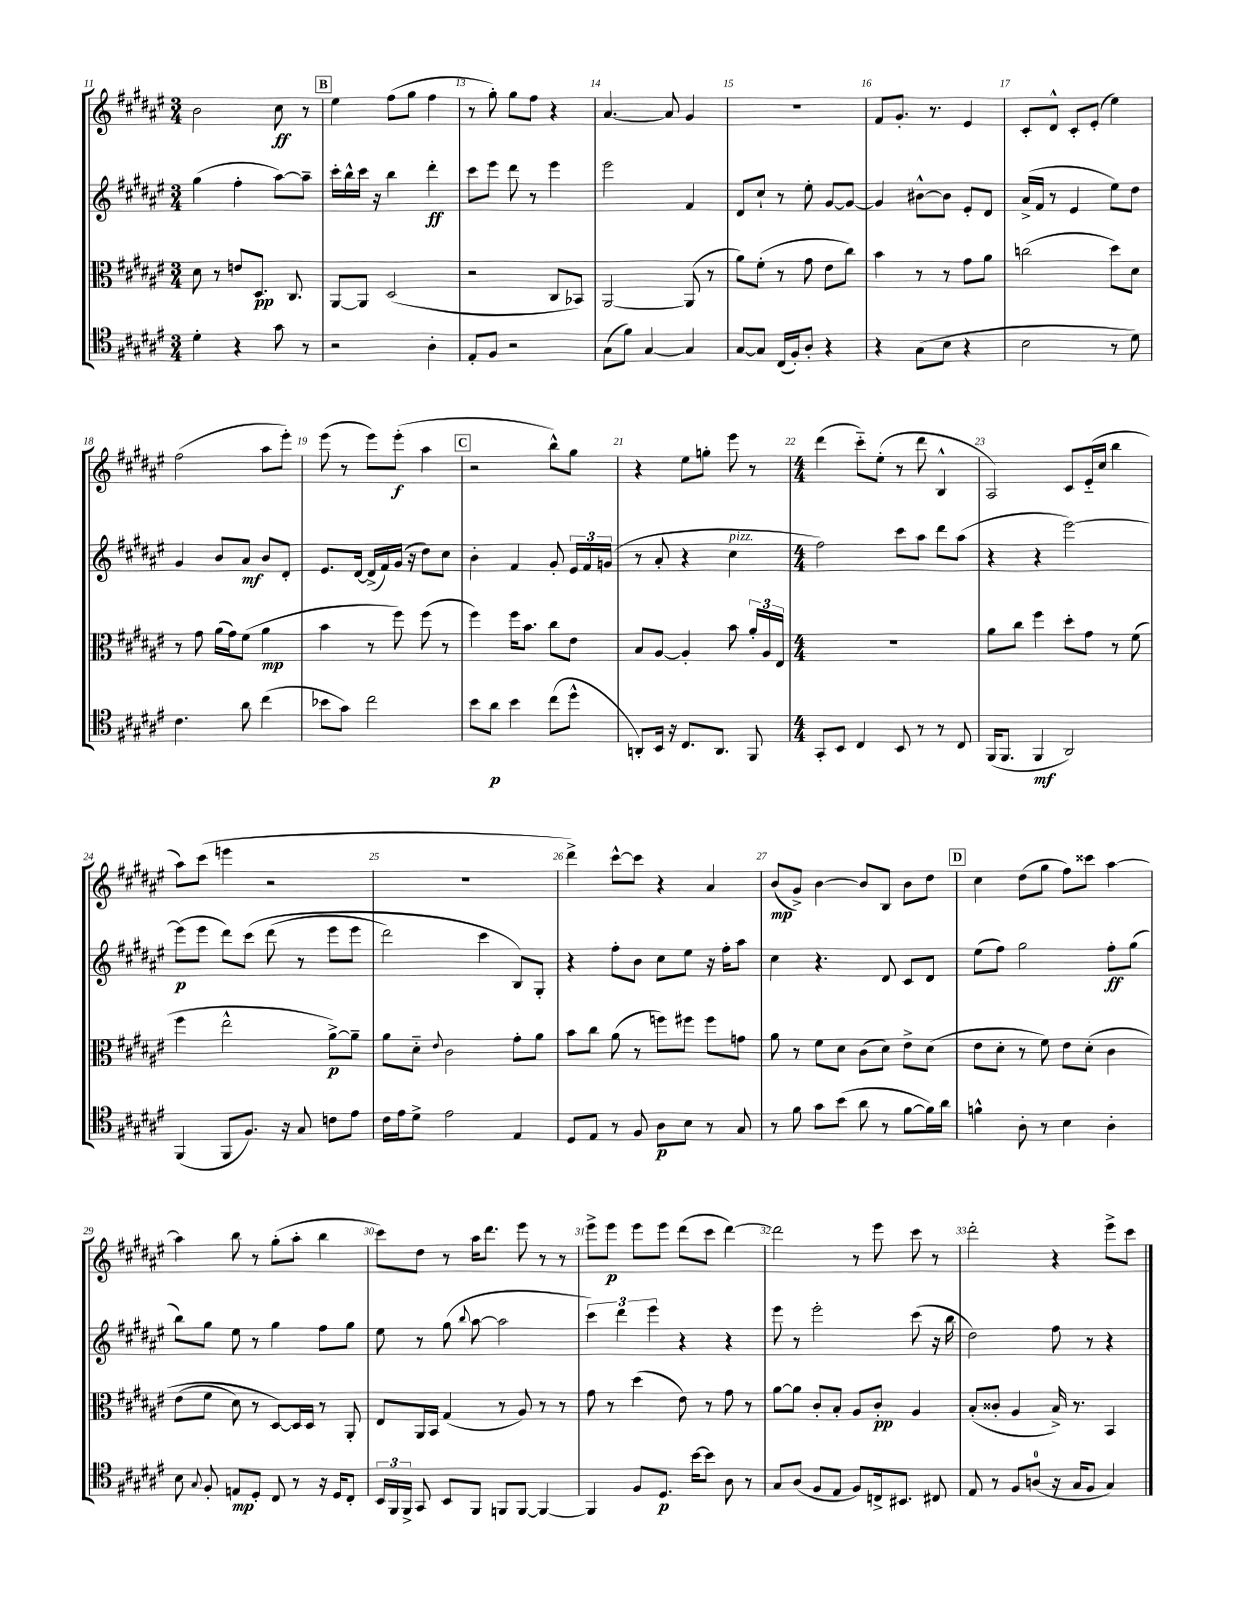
<<
\new StaffGroup <<
\new Staff = "s0" {
    \clef treble \key fis \major \numericTimeSignature \time 3/4
    \autoBeamOff b'2 cis''8\ff r8 |
    \mark \markup { \box "B" } eis''4 fis''8[( gis''8] fis''4 |
    r8 gis''8-.) gis''8[ fis''8] r4 |
    ais'4.~ ais'8 gis'4 |
    R2. |
    fis'8[ gis'8.]-. r8. eis'4 |
    cis'8[-. dis'8]-^ cis'8[-. eis'8]-.( eis''4) |
    fis''2( ais''8[ eis'''8]-.) |
    eis'''8( r8 eis'''8[) eis'''8]-.\f( ais''4 |
    \mark \markup { \box "C" } r2 b''8[-^) gis''8] |
    r4 eis''8[ g''8]-. eis'''8 r8 |
    \numericTimeSignature \time 4/4 dis'''4( cis'''8[-_) eis''8]-.( r8 dis'''8 b4-^ |
    ais2) cis'8[ eis'16-_( cis''16] b''4 |
    ais''8[) cis'''8]( e'''4 r2 |
    R1 |
    dis'''4->) cis'''8[~-^ cis'''8] r4 ais'4 |
    b'8[\mp( gis'8]->) b'4~ b'8[ b8] b'8[ dis''8] |
    \mark \markup { \box "D" } cis''4 dis''8[( gis''8] fis''8[) cisis'''8] ais''4~ |
    ais''4 b''8 r8 gis''8[-.( ais''8]-. b''4 |
    cis'''8[) dis''8] r8 ais''16[ dis'''8.] eis'''8 r8 r8 |
    eis'''8[-> eis'''8]\p eis'''8[ eis'''8] dis'''8[( cis'''8] dis'''4~) |
    dis'''2 r8 eis'''8 cis'''8 r8 |
    dis'''2-. r4 eis'''8[-> cis'''8] \bar "|." |
}
\new Staff = "s1" {
    \clef treble \key fis \major \numericTimeSignature \time 3/4
    \autoBeamOff gis''4( fis''4-. ais''8[~) ais''8]-- |
    \mark \markup { \box "B" } cis'''16[-. b''16-^ cis'''16] r16 b''4 dis'''4-.\ff |
    cis'''8[ eis'''8] dis'''8 r8 eis'''4 |
    eis'''2 fis'4 |
    dis'8[ cis''8]-! r8 eis''8-. gis'8[~ gis'8]~ |
    gis'4 bis'8[~-^ bis'8] eis'8[-. dis'8] |
    ais'16[->( fis'16] r8 eis'4 eis''8[) dis''8] |
    gis'4 b'8[ ais'8]\mf b'8[ dis'8]-. |
    eis'8.[ dis'16]~ dis'16[->( fis'16) gis'16]( r16 dis''8[) cis''8] |
    \mark \markup { \box "C" } b'4-. fis'4 gis'8-. \tuplet 3/2 { eis'16[ fis'16 g'16]( } |
    r8 ais'8-. r4 cis''4^\markup { \italic "pizz." } |
    \numericTimeSignature \time 4/4 fis''2) cis'''8[ ais''8] dis'''8[ ais''8]( |
    r4 r4 eis'''2~) |
    eis'''8[\p( eis'''8] dis'''8[) cis'''8]\( dis'''8( r8 eis'''8[ eis'''8] |
    dis'''2) cis'''4 b8[\) gis8]-. |
    r4 fis''8[-. b'8] cis''8[ eis''8] r16 fis''16[-. ais''8] |
    cis''4 r4. dis'8 cis'8[ dis'8] |
    \mark \markup { \box "D" } eis''8[( fis''8]) gis''2 fis''8[-.\ff gis''8]( |
    b''8[) gis''8] eis''8 r8 gis''4 fis''8[ gis''8] |
    eis''8 r8 gis''8( \appoggiatura { b''8 } ais''8~ ais''2 |
    \tuplet 3/2 { cis'''4) dis'''4 eis'''4 } r4 r4 |
    eis'''8 r8 eis'''2-. cis'''8( r16 b''16 |
    dis''2) fis''8 r8 r4 \bar "|." |
}
\new Staff = "s2" {
    \clef alto \key fis \major \numericTimeSignature \time 3/4
    \autoBeamOff dis'8 r8 e'8[ dis8.]\pp cis8. |
    \mark \markup { \box "B" } ais,8[~ ais,8] dis2( |
    r2 cis8[ bes,8]) |
    ais,2~ ais,8( r8 |
    ais'8[) fis'8]-.( r8 gis'8 eis'8[ cis''8]) |
    b'4 r8 r8 gis'8[ ais'8] |
    c''2( dis''8[) dis'8] |
    r8 gis'8 ais'16[( gis'16) fis'8]( ais'4\mp |
    b'4 r8 fis''8) fis''8( r8 |
    \mark \markup { \box "C" } fis''4) fis''16[ b'8.] cis''8[ eis'8] |
    b8[ ais8]~ ais4-. b'8 \tuplet 3/2 { ais'16[-. ais16 eis16] } |
    \numericTimeSignature \time 4/4 r1 |
    ais'8[ cis''8] fis''4 dis''8[-. gis'8] r8 fis'8( |
    fis''4 eis''2-^ ais'8[~->\p) ais'8]-- |
    ais'8[ dis'8]-_ \appoggiatura { eis'8 } cis'2 gis'8[-. ais'8] |
    b'8[ cis''8] ais'8( r8 f''8[) fis''8] fis''8[ g'8] |
    ais'8 r8 fis'8[ dis'8] cis'8[( dis'8]) eis'8[-> dis'8]( |
    \mark \markup { \box "D" } eis'8[ dis'8]-. r8 fis'8) eis'8[ dis'8]-.\( cis'4 |
    eis'8[( fis'8] dis'8) r8 dis8[~\) dis16 dis16] r8 ais,8-. |
    eis8[ ais,16 b,16] gis4( r8 ais8) r8 r8 |
    gis'8 r8 dis''4( eis'8) r8 gis'8 r8 |
    ais'8[~ ais'8] cis'8[-. b8]-. ais8[ cis'8]-.\pp ais4 |
    b8[-.( cisis'8]-. ais4 b16->) r8. b,4 \bar "|." |
}
\new Staff = "s3" {
    \clef tenor \key fis \major \numericTimeSignature \time 3/4
    \autoBeamOff dis'4-. r4 gis'8 r8 |
    \mark \markup { \box "B" } r2 ais4-. |
    eis8[-. fis8] r2 |
    gis8[( fis'8]) gis4~ gis4 |
    gis8[~ gis8] cis16[( fis16-.) ais8]-. r4 |
    r4 gis8[( b8] r4 |
    b2 r8 dis'8) |
    cis'4. ais'8 cis''4( |
    bes'8[ gis'8]) cis''2 |
    \mark \markup { \box "C" } b'8[ ais'8]\p b'4 cis''8[( dis''8]-^ |
    a,8[-.) b,16] r16 cis8.[ a,8.] fis,8 |
    \numericTimeSignature \time 4/4 gis,8[-. b,8] cis4 b,8 r8 r8 cis8 |
    fis,16[( fis,8.] fis,4\mf ais,2) |
    fis,4( fis,8[ fis8.]) r16 gis8 c'8[ eis'8] |
    cis'16[ eis'16 dis'8]-> eis'2 eis4 |
    dis8[ eis8] r8 fis8 ais8[\p b8] r8 gis8 |
    r8 fis'8 gis'8[ b'8]( ais'8 r8 fis'8[~ fis'16) ais'16] |
    \mark \markup { \box "D" } f'4-^ ais8-. r8 b4 ais4-. |
    b8 \appoggiatura { gis8 } fis8-. e8[\mp dis8]-. cis8 r8 r16 dis16[ cis8]-. |
    \tuplet 3/2 { b,16[ fis,16 fis,16]-> } gis,8 b,8[ fis,8] f,8[ f,8]~ f,4~ |
    f,4 fis8[ dis8.]\p b'16[~ b'8] ais8 r8 |
    gis8[ ais8]( fis8[ eis8] fis8[) c16-> bis,8.] cis8 |
    eis8 r8 fis8[ a8]-0( r16 gis16[ fis8] gis4) \bar "|." |
}
>>
>>
\layout { \context { \Score currentBarNumber = #11 \override BarNumber.break-visibility = ##(#f #t #t) barNumberVisibility = #all-bar-numbers-visible } }
